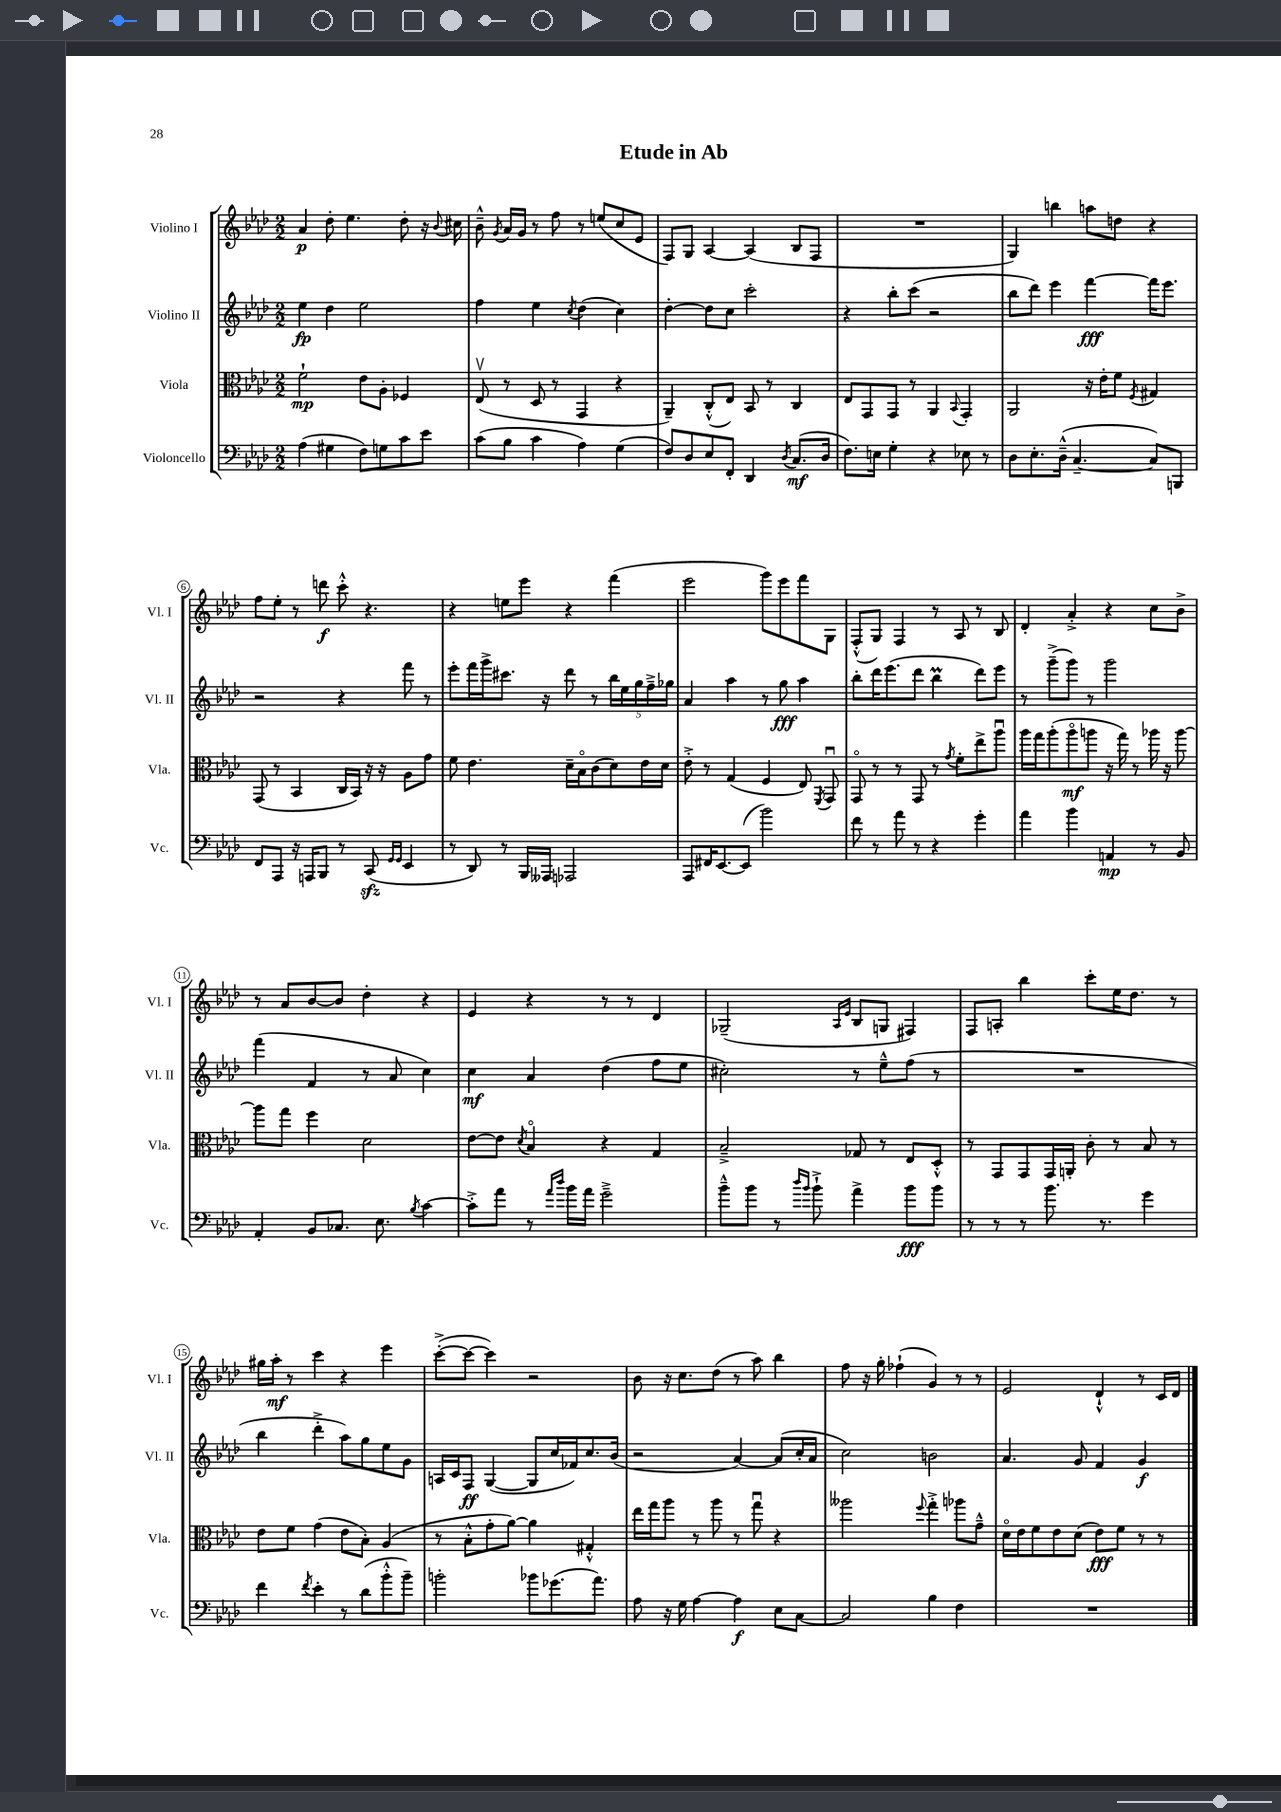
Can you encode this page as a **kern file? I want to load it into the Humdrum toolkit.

**kern	**kern	**kern	**kern
*staff4	*staff3	*staff2	*staff1
*clefF4	*clefC3	*clefG2	*clefG2
*k[b-e-a-d-]	*k[b-e-a-d-]	*k[b-e-a-d-]	*k[b-e-a-d-]
*M2/2	*M2/2	*M2/2	*M2/2
(4A-	2f`	4ee-	4a-
4G#	.	4dd-	8dd-'
.	.	.	4.ee-
8F)	8e-	2ee-	.
8G	8A-'	.	.
8c	4F-	.	8dd-'
8e-	.	.	16r
.	.	.	8qqb-
.	.	.	16cc#
=	=	=	=
(8c	(8E-v	4ff	8b-~^^
.	.	.	8qg
8B-	8r	.	16a-
.	.	.	16g
4c	8D-	4ee-	8r
.	8r	.	8ff
.	.	8qcc	.
4A-)	4GG	(4dd-	8r
.	.	.	(8ee
(4G	4r	4cc)	8cc
.	.	.	8e-
=	=	=	=
8F)	4AA-~)	[4dd-'	8F)
8D-	.	.	8G
8E-	(8C'^^	8dd-]	[4A-
8FF'	8E-)	8cc	.
4DD-	8BB-	2ccc'	(4A-]
.	8r	.	.
8qD-	.	.	.
(8.C	4C	.	8B-
.	.	.	8F
16D-	.	.	.
=	=	=	=
8.F)	8E-	4r	1r
.	8GG	.	.
16E	.	.	.
4G'	8GG	8bb-'	.
.	8r	(8ccc	.
4r	4AA-	2r	.
.	8qqBB-	.	.
8E-	4GG'	.	.
8r	.	.	.
=	=	=	=
8D-	2AA-	8bb-	4G)
8.E-'	.	8ddd-)	.
.	.	4eee-	4bb
(16D-~^^	.	.	.
[4.C~	.	.	.
.	16r	[4fff	8aa
.	16e-'	.	.
.	8f	.	8dd
.	8qF	.	.
8C])	4G#	16fff]	4r
.	.	8.eee-	.
8BBB	.	.	.
=	=	=	=
8FF	(8GG	2r	8ff
8AAA-	8r	.	8ee-'
16r	4BB-	.	8r
16AAA	.	.	.
8BBB-	.	.	8ddd
8r	16C	4r	8ccc'^^
.	16BB-)	.	.
(8CC	16r	.	4.r
.	16r	.	.
16qqGG	.	.	.
16qqGG	.	.	.
4EE-	8A-	8fff	.
.	8g	8r	.
=	=	=	=
8r	8f	8eee-'	4r
8DD-)	4.e-	16fff	.
.	.	16ggg^	.
8r	.	8.ccc#	8ee
16BBB-	.	.	8eee-
16AAA--	.	16r	.
2AAA-	16d-~	8ddd-	4r
.	16B-o	.	.
.	(8c	8r	.
.	8d-)	20bb-	(4fff
.	.	20ee-	.
.	.	20gg	.
.	16e-	.	.
.	.	20ff~^	.
.	16d-	.	.
.	.	20gg-	.
=	=	=	=
8AAA-	8e-'^	4a-	2eee-
16FF#	8r	.	.
[8.EE-	.	.	.
.	(4G	4aa-	.
(8EE-]	.	.	.
2b-)	4F	8r	8ggg)
.	.	8gg	8eee-
.	8E-)	4aa-	8fff
.	8qFF	.	.
.	8GGu	.	8G
=	=	=	=
8f	8GGo	8bb-'	(8F'^^
8r	8r	16ddd-	8G)
.	.	(8.eee-	.
8a-	8r	.	4F
8r	8GG	8ddd-	.
4r	8r	4bb-	8r
.	8qg	.	.
.	8f'	.	8A-
4g'	8ee-^	8ddd-)	8r
.	8aa-u	8eee-	8B-
=	=	=	=
4a-	16aa-	8r	4d-'
.	16gg	.	.
.	(8aa-'	(8ggg~^	.
4b-	8aa-o	8ggg)	4a-'^
.	8aa	8r	.
4AA	16r	2ggg	4r
.	16gg)	.	.
.	8r	.	.
8r	16aa-	.	8cc
.	16r	.	.
8BB-	[8aa-	.	8b-^
=	=	=	=
4AA-'	8aa-]	(4fff	8r
.	8gg	.	8a-
8BB-	4ff	4f	[8b-
8.C-	.	.	8b-]
.	2d-	8r	4dd-'
8.E-	.	.	.
.	.	8a-	.
8qB-	.	.	.
[4c	.	4cc)	4r
=	=	=	=
8c'^]	[8e-	4cc	4e-
8a-	8e-]	.	.
.	8qd-	.	.
8r	4B-o	4a-	4r
16qqa-	.	.	.
16qqdd-	.	.	.
16b-	.	.	.
16a-	.	.	.
2g~^	4r	(4dd-	8r
.	.	.	8r
.	4G	8ff	4d-
.	.	8ee-	.
=	=	=	=
8b-~^^	2B-~^	2cc#')	(2G-~
8b-	.	.	.
8r	.	.	.
16qqdd-	.	.	.
16qqb-	.	.	.
8b-`^	.	.	.
.	.	.	16qqA-
.	.	.	16qqe-
4a-^	8G-	8r	8B-
.	8r	8ee-~^^	8G
8b-	8E-	(8ff	4F#)
8b-	8D-'^^	8r	.
=	=	=	=
8r	8r	1r	8F
8r	8GG	.	8A'
8r	8GG	.	4bb-
8.b-	16GG	.	.
.	16AA'	.	.
.	8c'	.	8ccc'
8.r	.	.	.
.	8r	.	16ee-
.	.	.	8.dd-
4g	8B-	.	.
.	8r	.	8r
=	=	=	=
4f	8e-	4bb-	16gg#
.	.	.	16aa-'
.	8f	.	8r
8qf	.	.	.
4e-'	(4g	4ddd-'^	4ccc
8r	8e-	8aa-)	4r
(8d-	8B-')	8gg	.
8b-'^^	(4A-	8ee-	4eee-
8b-~)	.	8g	.
=	=	=	=
2b'	8r	16A	([8ccc'^
.	.	16c	.
.	8B-'^^	8F	8ccc_
.	8g'	([4G	4ccc])
.	[8a-)	.	.
8b-	4a-]	8G]	2r
(8.g-	.	16cc	.
.	.	16f-)	.
.	4G#'^^	8.cc	.
8.a-)	.	.	.
.	.	(16b-	.
=	=	=	=
8A-	16ee-	2r	8b-
.	16gg	.	.
16r	8aa-	.	16r
16G	.	.	8.cc
[4A-	8r	.	.
.	8aa-	.	(8dd-
4A-]	8r	[4a-)	8r
.	8ggu	.	8aa-)
8E-	4r	(8a-]	4bb-
[8C	.	16cc'	.
.	.	16a-	.
=	=	=	=
2C]	2aa--	2cc)	8ff
.	.	.	16r
.	.	.	16gg'
.	.	.	(4ff-`
.	8qqff	.	.
4B-	4gg'^	2b	4g)
4F	8aa-	.	8r
.	8g~^^	.	8r
=	=	=	=
1r	16d-o	4.a-	2e-
.	16e-	.	.
.	8f	.	.
.	8e-	.	.
.	(8d-	8g	.
.	8e-)	4f	4d-`^^
.	8f	.	.
.	8r	4g	8r
.	8r	.	16c
.	.	.	16d-
==	==	==	==
*-	*-	*-	*-
